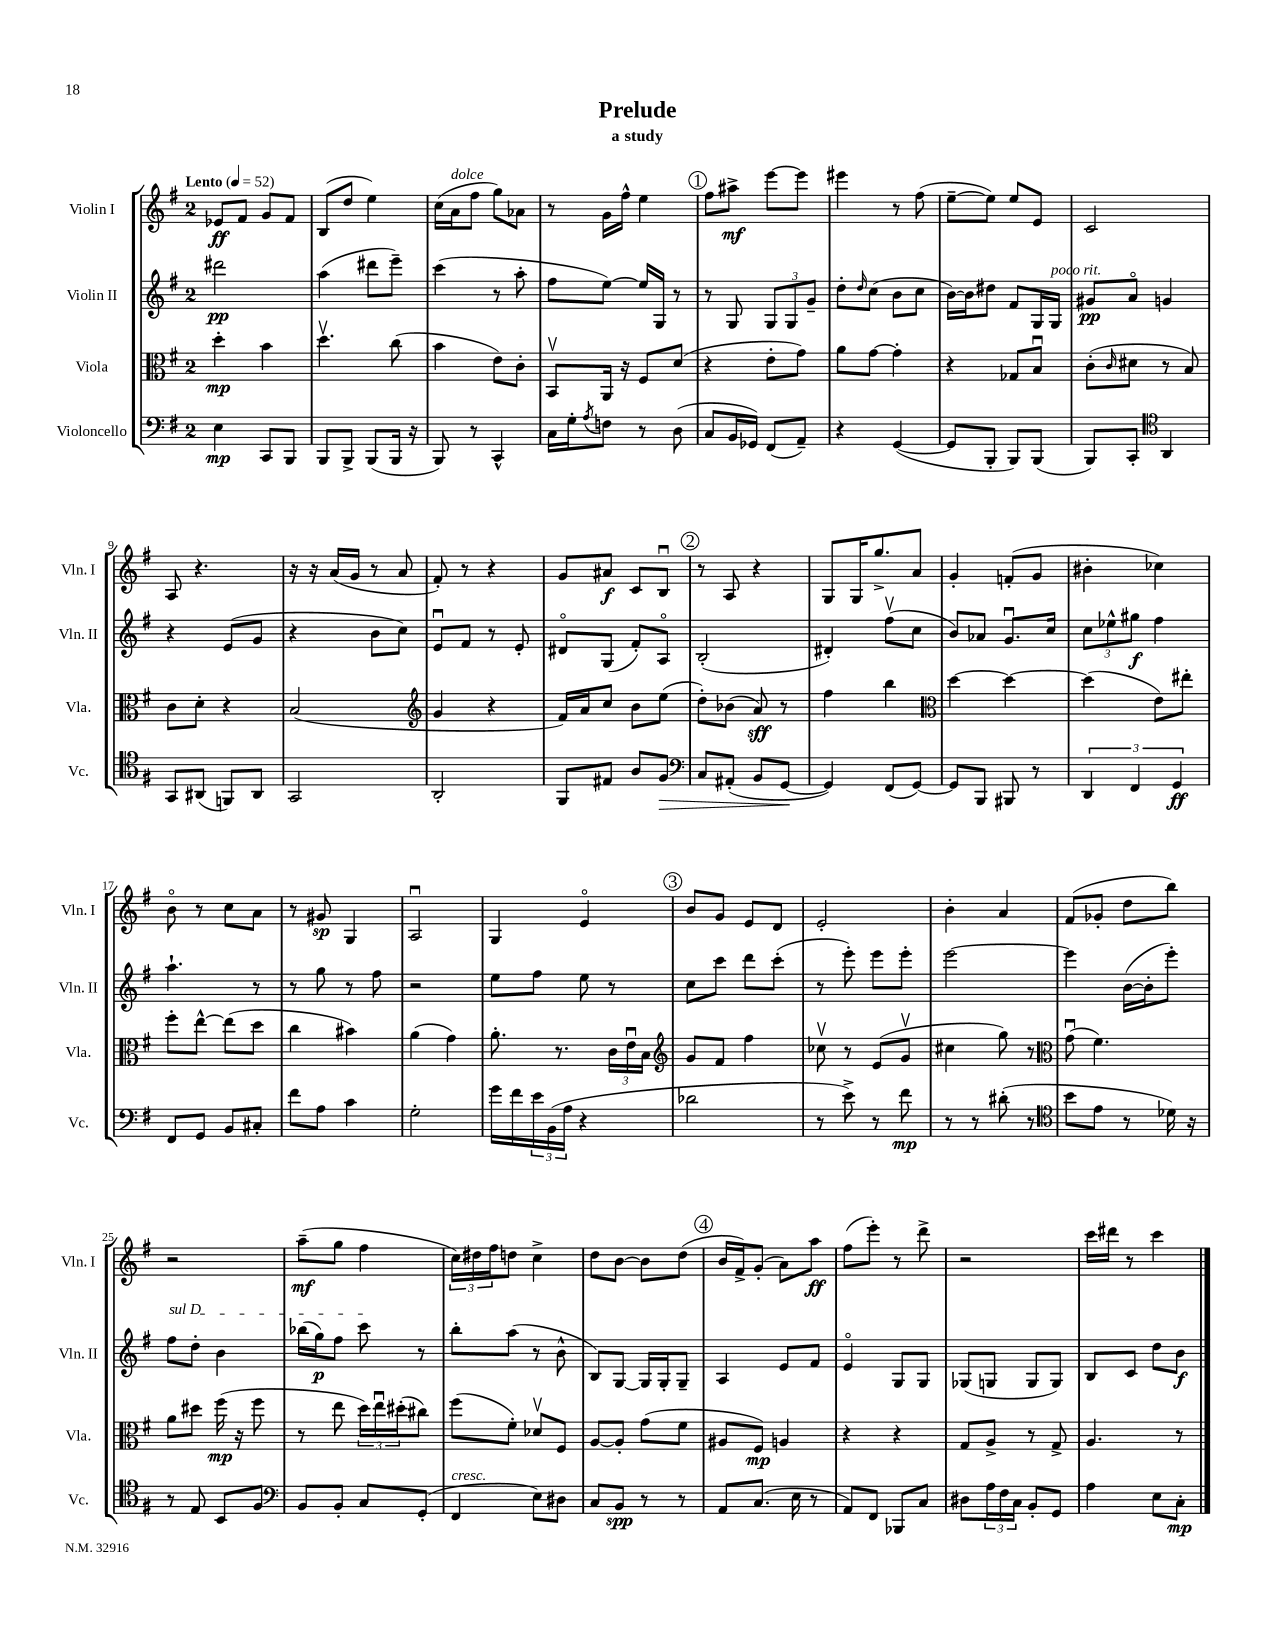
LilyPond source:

\header { title = "Prelude" subtitle = "a study" }
<<
\new StaffGroup <<
\new Staff = "s0" \with { instrumentName = "Violin I" shortInstrumentName = "Vln. I" } {
    \clef treble \key g \major \once \override Staff.TimeSignature.style = #'single-digit \time 2/4 \tempo "Lento" 4 = 52
    ees'8\ff fis'8 g'8 fis'8 |
    b8( d''8 e''4) |
    c''16( a'16^\markup { \italic "dolce" } fis''8 g''8) aes'8 |
    r8 g'16 fis''16-^ e''4 |
    \mark \markup { \circle "1" } fis''8 ais''8->\mf e'''8~ e'''8 |
    eis'''4 r8 fis''8( |
    e''8~-- e''8) e''8 e'8 |
    c'2 |
    a8 r4. |
    r16 r16 a'16( g'16 r8 a'8 |
    fis'8-.) r8 r4 |
    g'8 ais'8\f c'8 b8\downbow |
    \mark \markup { \circle "2" } r8 a8 r4 |
    g8 g16 g''8.-> a'8 |
    g'4-. f'8-.( g'8 |
    bis'4-. ces''4) |
    b'8\flageolet r8 c''8 a'8 |
    r8 gis'8\sp g4 |
    a2\downbow |
    g4 e'4\flageolet |
    \mark \markup { \circle "3" } b'8 g'8 e'8 d'8 |
    e'2-. |
    b'4-. a'4 |
    fis'8( ges'8-. d''8 b''8) |
    r2 |
    a''8--\mf( g''8 fis''4 |
    \tuplet 3/2 { c''16) dis''16 fis''16 } d''8 c''4-> |
    d''8 b'8~ b'8 d''8( |
    \mark \markup { \circle "4" } b'16 fis'16->) g'8-.( a'8) a''8\ff |
    fis''8( e'''8-.) r8 d'''8-> |
    r2 |
    c'''16 dis'''16 r8 c'''4 \bar "|." |
}
\new Staff = "s1" \with { instrumentName = "Violin II" shortInstrumentName = "Vln. II" } {
    \clef treble \key g \major \once \override Staff.TimeSignature.style = #'single-digit \time 2/4
    dis'''2\pp |
    a''4( dis'''8 e'''8--) |
    c'''4( r8 a''8-. |
    fis''8 e''8~) e''16 g16 r8 |
    \mark \markup { \circle "1" } r8 g8 \tuplet 3/2 { g8 g8 g'8-- } |
    d''8-. \grace { d''16 } c''8( b'8 c''8 |
    b'16~) b'16 dis''8 fis'8 g16 g16^\markup { \italic "poco rit." } |
    gis'8\pp a'8\flageolet g'4 |
    r4 e'8( g'8 |
    r4 b'8 c''8) |
    e'8\downbow fis'8 r8 e'8-. |
    dis'8\flageolet g8( fis'8-.) a8\flageolet |
    \mark \markup { \circle "2" } b2-.( |
    dis'4-.) fis''8\upbow( c''8 |
    b'8) aes'8 g'8.\downbow c''16 |
    \tuplet 3/2 { c''8 ees''8-^ gis''8\f } fis''4 |
    a''4.-! r8 |
    r8 g''8 r8 fis''8 |
    r2 |
    e''8 fis''8 e''8 r8 |
    \mark \markup { \circle "3" } c''8 c'''8 d'''8 c'''8-.( |
    r8 e'''8-.) e'''8 e'''8-. |
    e'''2~ |
    e'''4 b'16~( b'16-. e'''8-.) |
    \once \override TextSpanner.bound-details.left.text = \markup { \italic "sul D" } fis''8\startTextSpan d''8-. b'4 |
    bes''16( g''16\p) fis''8 c'''8\stopTextSpan r8 |
    b''8-. a''8( r8 b'8-^ |
    b8) g8~ g16 g16-. g8-- |
    \mark \markup { \circle "4" } a4 e'8 fis'8 |
    e'4\flageolet g8 g8 |
    ges8( g8 g8 g8) |
    b8 c'8 d''8 b'8\f \bar "|." |
}
\new Staff = "s2" \with { instrumentName = "Viola" shortInstrumentName = "Vla." } {
    \clef alto \key g \major \once \override Staff.TimeSignature.style = #'single-digit \time 2/4
    d''4-.\mp b'4 |
    d''4.\upbow c''8( |
    b'4 e'8) c'8-. |
    b,8\upbow a,16 r16 fis8 d'8( |
    \mark \markup { \circle "1" } r4 e'8-. g'8) |
    a'8 g'8~ g'4-. |
    r4 ges8 b8\downbow |
    c'8-.( \grace { c'16 } dis'8 r8 b8) |
    c'8 d'8-. r4 |
    b2( |
    \clef treble g'4 r4 |
    fis'16) a'16 c''8 b'8 e''8( |
    \mark \markup { \circle "2" } d''8-.) bes'8( a'8\sff) r8 |
    fis''4 b''4 |
    \clef alto d''4~ d''4~ |
    d''4( e'8) eis''8-. |
    fis''8-. e''8~-^ e''8( d''8 |
    c''4 bis'4) |
    a'4( g'4) |
    a'8.-. r8. \tuplet 3/2 { c'16 e'16\downbow b16 } |
    \mark \markup { \circle "3" } \clef treble g'8 fis'8 fis''4 |
    ces''8\upbow r8 e'8( g'8\upbow |
    cis''4 g''8) r8 |
    \clef alto g'8\downbow( fis'4.) |
    a'8 dis''8 fis''16\mp( r16 fis''8 |
    r8 e''8 \tuplet 3/2 { d''16) e''16\downbow dis''16-.( } cis''8) |
    fis''8( fis'8-.) des'8\upbow fis8 |
    a8~ a8-. g'8( fis'8 |
    \mark \markup { \circle "4" } ais8 fis8\mp) a4 |
    r4 r4 |
    g8 a8-> r8 g8-> |
    a4. r8 \bar "|." |
}
\new Staff = "s3" \with { instrumentName = "Violoncello" shortInstrumentName = "Vc." } {
    \clef bass \key g \major \once \override Staff.TimeSignature.style = #'single-digit \time 2/4
    e4\mp c,8 b,,8 |
    b,,8 b,,8-> b,,8( b,,16 r16 |
    b,,8) r8 c,4-^ |
    c16 g16-. \acciaccatura { a8 } f8 r8 d8( |
    \mark \markup { \circle "1" } c8 b,16 ges,16) fis,8( a,8--) |
    r4 g,4~( |
    g,8 b,,8-. b,,8) b,,8( |
    b,,8) c,8-. \clef tenor a,4 |
    g,8 ais,8( f,8) ais,8 |
    g,2 |
    a,2-. |
    fis,8 eis8 a8 fis8\> |
    \mark \markup { \circle "2" } \clef bass c8 ais,8-.( b,8 g,8~\! |
    g,4) fis,8( g,8~) |
    g,8 b,,8 bis,,8 r8 |
    \tuplet 3/2 { d,4 fis,4 g,4\ff } |
    fis,8 g,8 b,8 cis8-. |
    fis'8 a8 c'4 |
    g2-. |
    g'16 fis'16 \tuplet 3/2 { e'16 b,16( a16 } r4 |
    \mark \markup { \circle "3" } des'2 |
    r8 e'8->) r8 fis'8\mp |
    r8 r8 dis'8-.( r8 |
    \clef tenor b'8 e'8 r8 des'16) r16 |
    r8 e8 b,8 fis8 |
    \clef bass b,8 b,8-. c8 g,8-.( |
    fis,4^\markup { \italic "cresc." } e8) dis8 |
    c8 b,8\spp r8 r8 |
    \mark \markup { \circle "4" } a,8 c8.( e16 r8 |
    a,8) fis,8 bes,,8 c8 |
    dis8 \tuplet 3/2 { a16 fis16 c16 } b,8-. g,8 |
    a4 e8 c8-.\mp \bar "|." |
}
>>
>>
